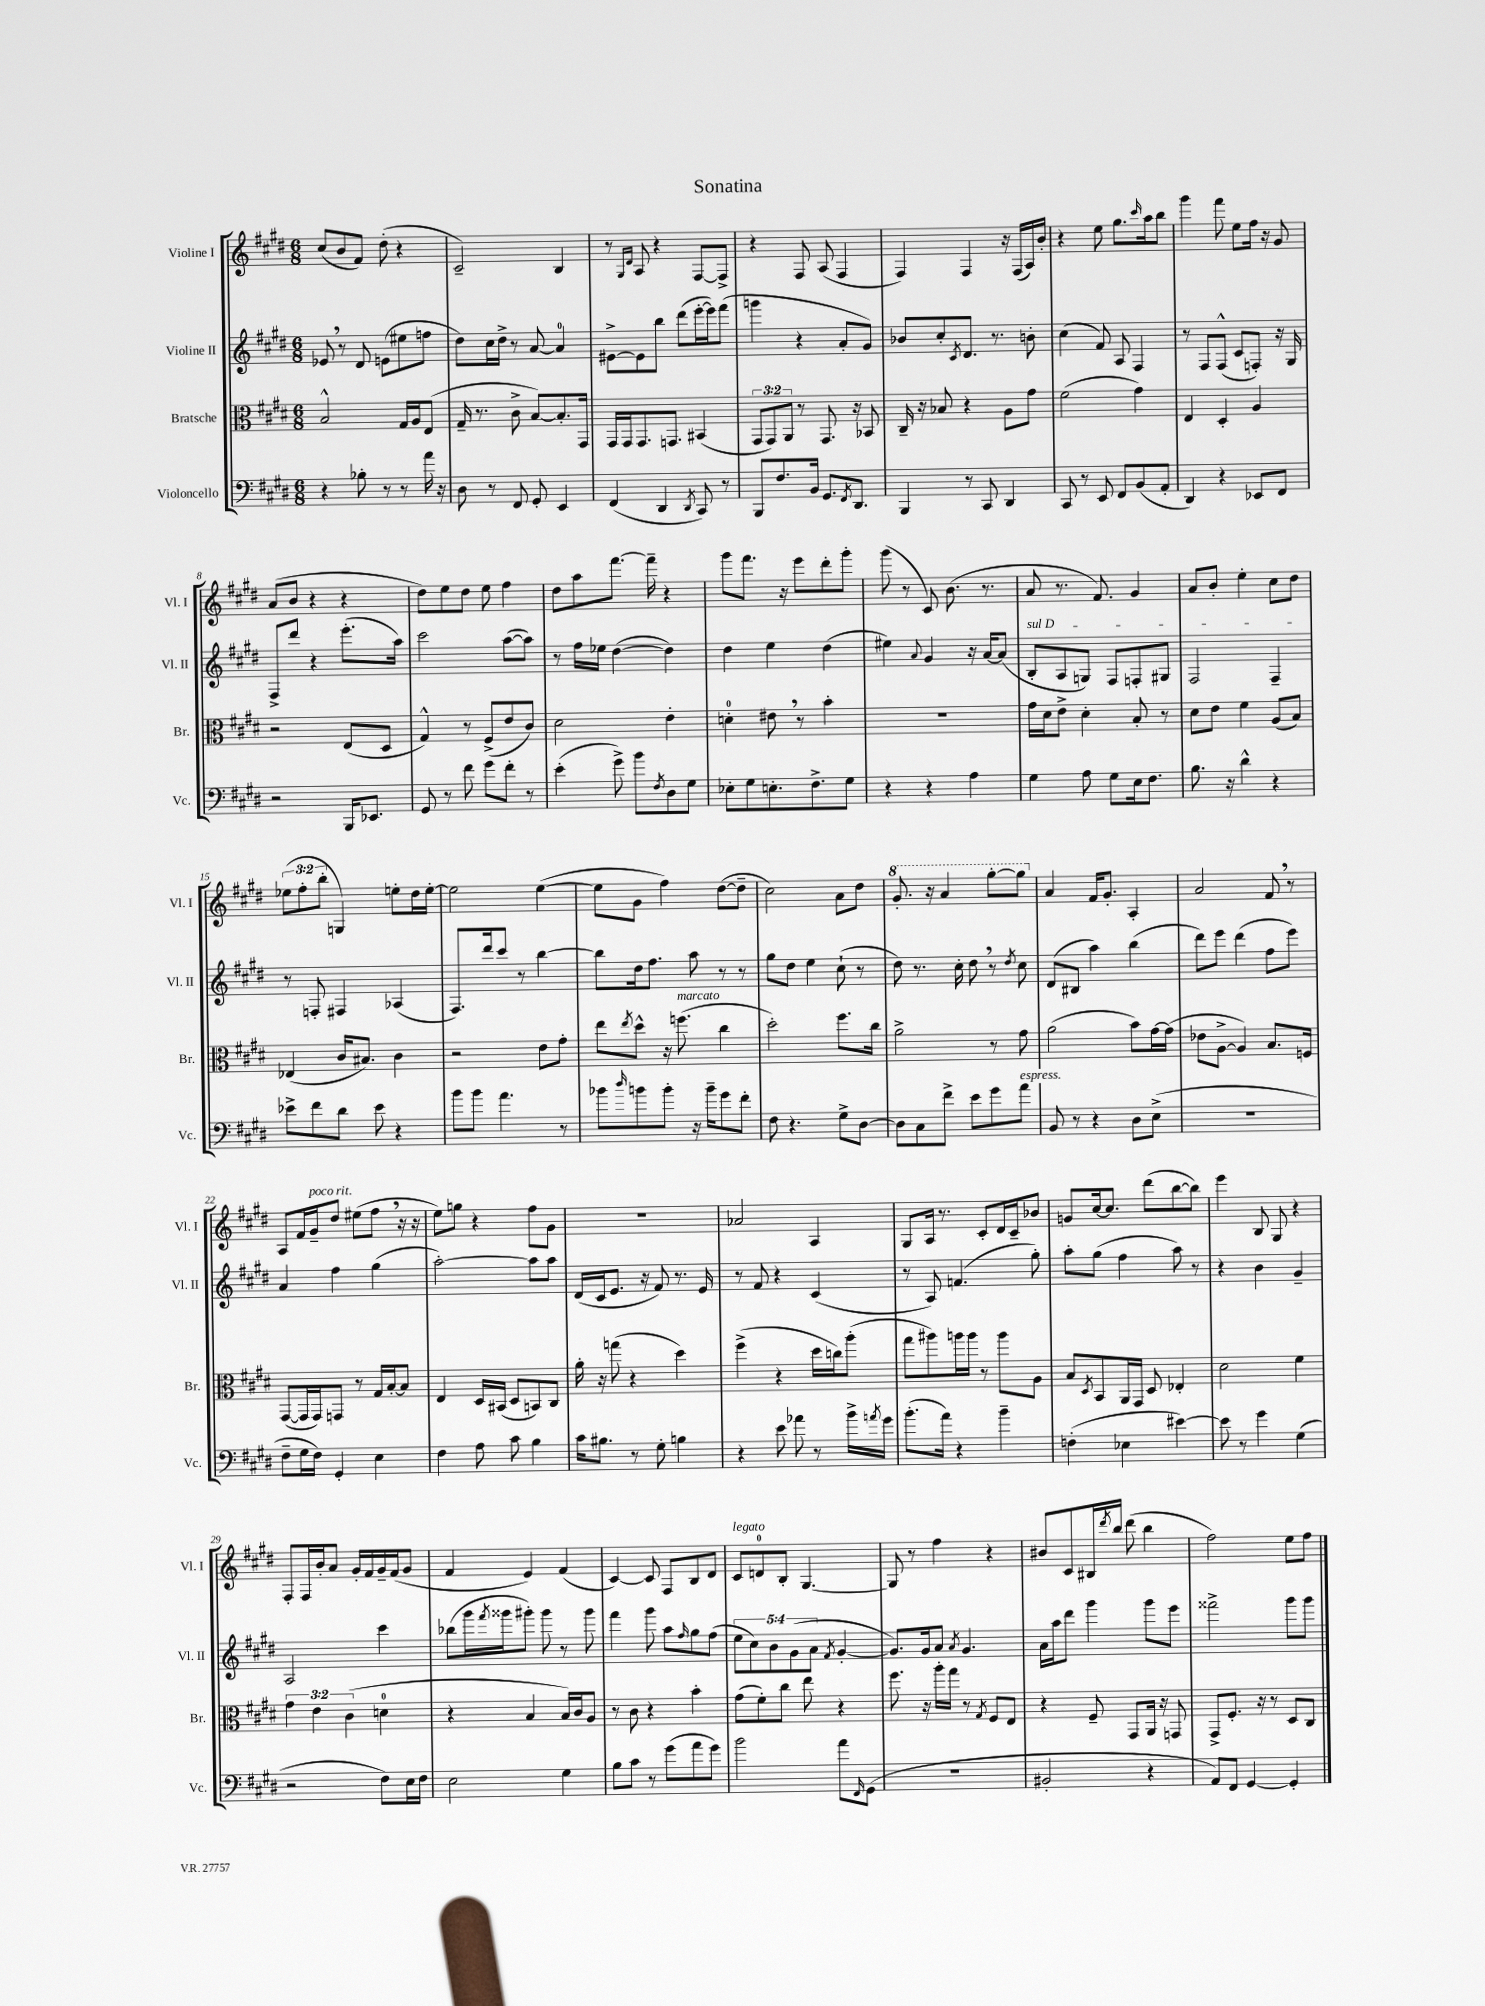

**kern	**kern	**kern	**kern
*part4	*part3	*part2	*part1
*staff4	*staff3	*staff2	*staff1
*I"Violoncello	*I"Bratsche	*I"Violine II	*I"Violine I
*I'Vc.	*I'Br.	*I'Vl. II	*I'Vl. I
*clefF4	*clefC3	*clefG2	*clefG2
*k[f#c#g#d#]	*k[f#c#g#d#]	*k[f#c#g#d#]	*k[f#c#g#d#]
*M6/8	*M6/8	*M6/8	*M6/8
=1	=1	=1	=1
4r	2B^^/	8e-X,/	(8cc#/L
.	.	8r	8b/
8B-X'\	.	8d#/	8f#/J)
8r	.	(8en\L	(8dd#'\
8r	16G#/LL	8ee#X\	4r
.	16A/J	.	.
16a\	(8E/J	8ffn\J	.
16r	.	.	.
=2	=2	=2	=2
8D#\	16G#~/	8dd#\L)	2c#~/)
.	8.r	.	.
8r	.	16cc#\L	.
.	.	16dd#^\JJ	.
8FF#/	8c#^\	8r	.
8GG#'/	[8B/L)	[8a/	.
4EE/	8.B'/]	4a/]	4B/
.	16GG#/Jk	.	.
=3	=3	=3	=3
(4FF#/	16GG#/LL	[8e#X^\L	8r
.	16GG#/J	.	.
.	.	.	16qqG#/LL
.	.	.	16qqd#/JJ
.	8.GG#/	8e#\]	8A/
4DD#/	.	8bb\J	4r
.	8.GGn/J	.	.
.	.	(8ddd#\L	.
8qDD#/	.	.	.
8CC#/)	(4BB#X/	[16eee'\L	[8F#/L
.	.	16eee\J])	.
8r	.	(8fff#\J	8F#^/J]
=4	=4	=4	=4
8BBB/L	12GG#/L	4gggn\	4r
.	12GG#/)	.	.
8.F#/	.	.	.
.	12AA/J	.	.
.	8r	4r	8F#/
16BB/Jk	.	.	.
8.GG#/L	8.GG#/	.	(8A/
.	.	8a'/L	4F#/
8qFF#/	.	.	.
8.DD#/J	16r	.	.
.	8BB-X/	8g#/J)	.
=5	=5	=5	=5
4BBB/	16C#~/	8b-X/L	4F#/)
.	16r	.	.
.	8B-X/	8cc#'/	.
.	.	8qc#/	.
8r	4r	8.d#/J	4F#/
8CC#/	.	.	.
.	.	8.r	.
4DD#/	8A\L	.	16r
.	.	.	(16F#/LL
.	8g#\J	8bn'\	16A/)
.	.	.	16b'/JJ
=6	=6	=6	=6
8CC#/	(2f#\	(4cc#\	4r
8r	.	.	.
8EE/	.	8f#/)	8ee\
8FF#/L	.	8A/	8.gg#\L
(8BB/	4g#\)	4F#/	.
.	.	.	16qqccc#/
.	.	.	16aa\k
8AA'/J	.	.	8bb\J
=7	=7	=7	=7
4DD#/)	4E/	8r	4ggg#\
.	.	8F#/L	.
4r	4D#'/	(8F#^^/J	8fff#\
.	.	8c#/L	8ee\L
8EE-X/L	4A/	8Fn'/J)	16ff#\Jk
.	.	.	16r
8FF#/J	.	16r	8g#/
.	.	16G#/	.
!!LO:LB:g=z
=8	=8	=8	=8
2r	2r	8F#^/L	(8a/L
.	.	8ddd#/J	8b/J
.	.	4r	4r
16BBB/KL	(8E/L	(8.eee'\L	4r
8.EE-X/J	.	.	.
.	8D#/J	.	.
.	.	16aa\Jk)	.
=9	=9	=9	=9
8GG#/	4G#^^/)	2ccc#\	8dd#\L)
8r	.	.	8ee\
8f#\	8r	.	8dd#\J
8g#\L	(8F#^/L	.	8ee\
8f#'\J	8e/	([8aa\L	4ff#\
8r	8c#/J)	8aa\J])	.
=10	=10	=10	=10
(4e'\	2d#\	8r	8dd#\L
.	.	16ff#\LL	8aa\
.	.	16ee-X\JJ	.
8g#^\)	.	([4dd#\	[8.fff#\J
8b\L	.	.	.
.	.	.	16fff#~\]
8qF#/	.	.	.
8D#\	4e'\	4dd#\])	4r
8G#\J	.	.	.
=11	=11	=11	=11
8E-X'\L	4dn'\	4dd#\	8ggg#\L
8G#\	.	.	8.fff#\J
8.En'\	8e#X,\	4ee\	.
.	.	.	16r
.	8r	.	8eee\L
8.F#^\	.	.	.
.	4b'\	(4dd#\	8ddd#'\
8G#\J	.	.	8ggg#'\J
=12	=12	=12	=12
4r	2.r	4ee#X\)	(8ggg#\
.	.	.	8r
.	.	8qqa/	.
4r	.	4g#/	8c#/)
.	.	.	(8.b\
4A\	.	16r	.
.	.	[16a/KL	8.r
.	.	(8a/J]	.
=13	=13	=13	=13
!	!	!LO:TX:a:i:t=sul D	!
4G#\	16g#\LL	8B'/L	8a/
.	16d#\J	.	.
.	8e^\J	8A/	8.r
8A\	4d#'\	8Gn/J)	.
.	.	.	8.f#/)
8G#\L	.	8F#/L	.
16E\k	8B'/	8Fn'/	4g#/
8.F#\J	.	.	.
.	8r	8G#X/J	.
=14	=14	=14	=14
8.B\	8d#\L	2F#/	8a/L
.	8e\J	.	8b'/J
16r	.	.	.
4d#^^\	4f#\	.	4ee'\
4r	(8A/L	4F#~/	8cc#\L
.	8B/J)	.	8dd#\J
!!LO:LB:g=z
=15	=15	=15	=15
8e-X^\L	(4E-X/	8r	(12ee-X\L
.	.	.	12ff#'\
8f#\	.	8Fn'/	.
.	.	.	12bb'\J
8d#\J	16c#/KL	4F#X/	4Gn/)
.	8.B#X/J)	.	.
8e-\	.	.	.
4r	4c#\	(4A-X/	8een'\L
.	.	.	16dd#\L
.	.	.	[16ee'\JJ
=16	=16	=16	=16
8b\L	2r	8.F#/L)	2ee\]
8b\J	.	.	.
.	.	16ddd#/k	.
4.a\	.	8ccc#/J	.
.	.	8r	.
.	8e\L	[4bb\	([4ee\
8r	8g#'\J	.	.
=17	=17	=17	=17
8b-X\L	8ee\L	8bb\L]	8ee\L]
16qqdd#/	8qee/	.	.
8bn\	8dd#^^\J	16dd#\k	8g#\J
.	.	8.ff#\J	.
8b'\J	16r	.	4ff#\)
!	!LO:TX:a:i:t=marcato	!	!
.	(8.ffn\	.	.
16r	.	8aa\	.
16b~\KL	.	.	.
8g#\	4cc#\	8r	([8dd#\L
8f#'\J	.	8r	8dd#~\J]
=18	=18	=18	=18
8F#\	2dd#'\)	8gg#\L	2cc#\)
4.r	.	8dd#\J	.
.	.	4ee\	.
8G#^\L	8.ff#\L	(8cc#`\	8a\L
[8D#\J	.	8r	8dd#\J
.	16cc#\Jk	.	.
=19	=19	=19	=19
*	*	*	*8va
8D#\L]	2a^\	8dd#\)	8.gg#'/
8C#\	.	8.r	.
.	.	.	16r
8f#^\J	.	.	4aa/
.	.	16cc#'\	.
8e\L	.	8dd#,\	.
8g#\	8r	8r	[8ggg#'\L
.	.	8qdd#/	.
!LO:TX:a:i:t=espress.	!	!	!
8a\J	8g#\	8cc#\	8ggg#\J]
=20	=20	=20	=20
*	*	*	*X8va
8BB/	(2a\	(8d#/L	4a/
8r	.	8B#X/J	.
4r	.	4aa\)	16f#/KL
.	.	.	8.g#'/J
8D#\L	8b\L)	(4bb\	4A'/
(8E^\J	[16g#\L	.	.
.	(16g#\JJ]	.	.
=21	=21	=21	=21
2.r	8e-X\L	8ddd#\L)	2a/
.	[8A^\J	8eee\J	.
.	4A/])	(4ddd#\	.
.	8.B/L	8ff#\L	8f#,/
.	.	8eee\J)	8r
.	16Fn/Jk	.	.
!!LO:LB:g=z
=22	=22	=22	=22
8F#~\L	([8GG#/L	4a/	8A/L
16G#\L	16GG#/L]	.	16f#/L
!	!	!	!LO:TX:a:i:t=poco rit.
16F#\JJ)	16GG#/J)	.	16g#~/J
4GG#'/	8GGn/J	4ff#\	8dd#/J
.	8r	.	(8ee#X\L
4E\	16G#/LL	(4gg#\	8ff#,\J
.	[16B'/J	.	.
.	8B/J]	.	16r
.	.	.	16r
=23	=23	=23	=23
4F#\	4E/	[2aa'\)	8ee\L)
.	.	.	8ggn\J
8A\	16D#/LL	.	4r
.	(16BB#X/JJ	.	.
8c#\	8D#/L	.	.
4B\	8BBn/)	8aa\L]	8ff#\L
.	8C#/J	8aa\J	8g#\J
=24	=24	=24	=24
16c#\KL	16a'\	(16d#/LL	2.r
8.B#X\J	16r	16c#/J	.
.	(8ggn\	8.e/J	.
8r	4r	.	.
.	.	16r	.
8G#'\	.	8f#/)	.
4Bn\	4dd#\)	8.r	.
.	.	16e/	.
=25	=25	=25	=25
4r	(4ff#^\	8r	2a-X/
.	.	8f#/	.
8e\	4r	4r	.
8a-X\	.	.	.
8r	16dd#\LL	(4c#/	4A/
.	16ccn\J)	.	.
16b^\LL	(8aa'\J	.	.
8qan/	.	.	.
16g#\JJ	.	.	.
=26	=26	=26	=26
(8.b'\L	8gg#\L	8r	8G#/L
.	8aa#X\)	8A/)	16A/Jk
16a\Jk)	.	.	8.r
4r	16aan\L	(4.fn/	.
.	16aa\JJ	.	.
.	8r	.	8c#'/L
4b~\	8aa\L	.	16d#/L
.	.	.	16c#~/J
.	8A\J	8gg#'\)	8b-X/J
=27	=27	=27	=27
(4Fn'\	8B/L	8aa'\L	8gn/L
.	8qD#/	.	.
.	8BB/	(8gg#\J	[16cc#/k
.	.	.	8.cc#/J]
4E-X\	16AA/L	4ff#\	.
.	16GG#/JJ	.	.
.	8D#/	.	(8ddd#\L
[4e#X\)	4E-X'/	8aa\)	[8bb\
.	.	8r	8bb\J])
=28	=28	=28	=28
8e#\]	2d#\	4r	4eee\
8r	.	.	.
4g#\	.	4b\	8B/
.	.	.	8G#/
(4G#\	4f#\	4g#~/	4r
!!LO:LB:g=z
=29	=29	=29	=29
2r	6g#\	2A/	8F#'/L
.	.	.	16F#/L
.	6e\	.	.
.	.	.	16b'/J
.	.	.	8a/J
.	(6c#\	.	.
.	.	.	16g#'/LL
.	.	.	16f#/
8F#\L)	4dn\	4ccc#\	16g#~/
.	.	.	(16f#/J
16E\L	.	.	8g#/J
16F#\JJ	.	.	.
=30	=30	=30	=30
2E\	4r	(8bb-X\L	4f#/
.	.	16ggg#\L	.
.	.	8qfff#/	.
.	.	16ggg##X\J	.
.	4B/	8ggg#X'\J)	4e/)
.	.	8ggg#\	.
4G#\	16B/LL)	8r	(4f#/
.	16c#/J	.	.
.	8A/J	8ggg#\	.
=31	=31	=31	=31
8B\L	8r	4fff#\	[4c#/)
8c#\J	8c#\	.	.
8r	4r	8ggg#\	8c#/]
(8g#\L	.	8aa\L	8F#/L
.	.	16qqff#/	.
8a\	4b'\	8gg#\	8B/
8g#\J)	.	(8ff#\J	8d#/J
=32	=32	=32	=32
!	!	!	!LO:TX:a:i:t=legato
2b\	(8g#\L	10ee\L	8c#/L
.	.	10cc#\)	.
.	8f#'\)	.	8dn/
.	.	10b\	.
.	8cc#\J	.	8B'/J
.	.	(10g#\	.
.	8ee\	.	[4.G#/
.	.	10a\J	.
.	.	8qf#/	.
8a\L	4r	[4g#'/	.
16qqFF#/	.	.	.
(8GG#\J	.	.	.
=33	=33	=33	=33
2.r	8.ff#\	8.g#/L])	8G#/]
.	.	.	8r
.	16r	16g#/k	.
.	16aa'\LL	8a/J	4ff#\
.	16gg#\JJ	.	.
.	.	8qa/	.
.	8r	4.g#/	.
.	8qG#/	.	.
.	8F#/L	.	4r
.	8E/J	.	.
=34	=34	=34	=34
2BB#X'/	4r	16a\LL	8b#X/L
.	.	16aa\J	.
.	.	8ddd#\J	8c#/
.	8F#~/	4ggg#\	16B#X/L
.	.	.	8qddd#/
.	.	.	16bb/JJ
.	8GG#/L	.	(8ddd#\
4r	16AA/Jk	8ggg#\L	4bb\
.	16r	.	.
.	8GGn/	8eee\J	.
=35	=35	=35	=35
8AA/L)	8GG#^/L	2fff##X^\	2ff#\)
8FF#/J	8.F#'/J	.	.
[4GG#/	.	.	.
.	16r	.	.
.	8r	.	.
4GG#'/]	8D#/L	8ggg#\L	8ee\L
.	8C#/J	8ggg#\J	8ff#\J
==	==	==	==
*-	*-	*-	*-
